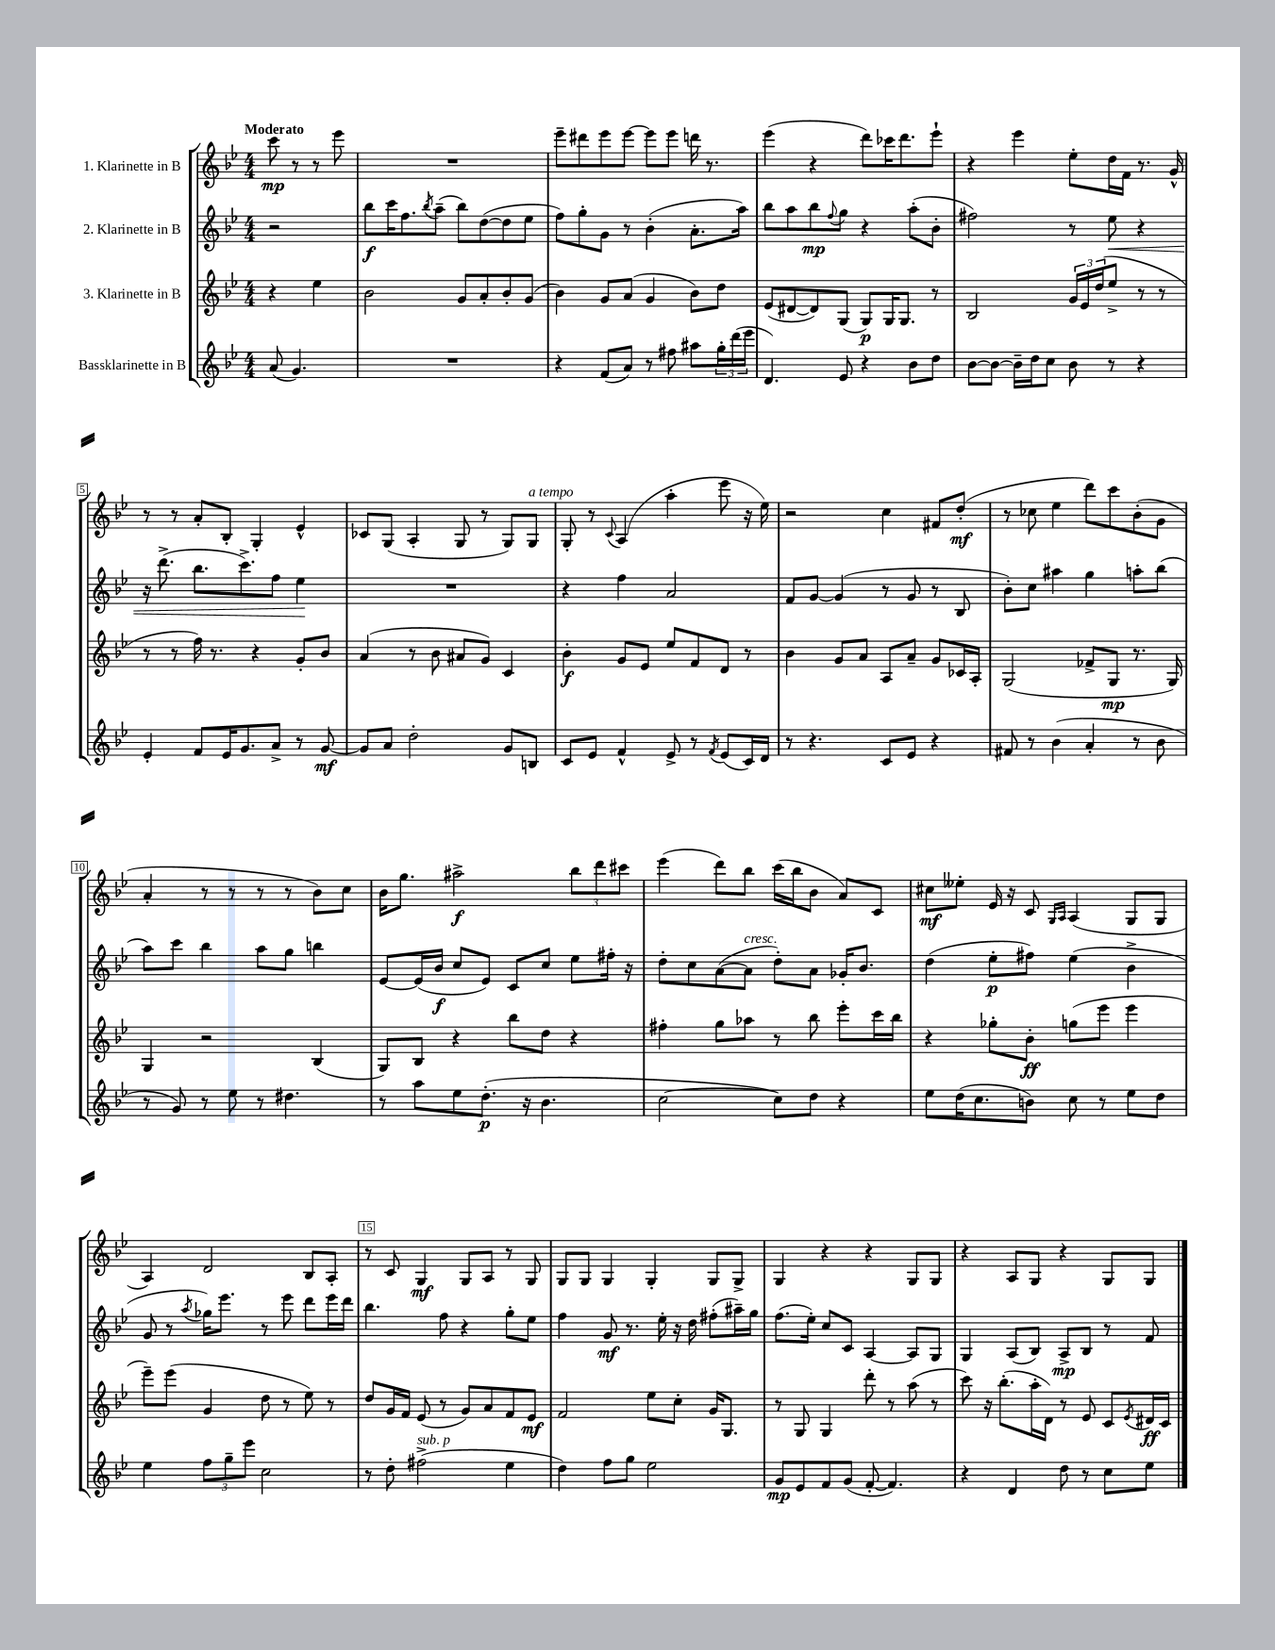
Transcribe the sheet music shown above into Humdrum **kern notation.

**kern	**dynam	**kern	**dynam	**kern	**dynam	**kern	**dynam
*part4	*part4	*part3	*part3	*part2	*part2	*part1	*part1
*staff4	*staff4	*staff3	*staff3	*staff2	*staff2	*staff1	*staff1
*I"Bassklarinette in B	*	*I"3. Klarinette in B	*	*I"2. Klarinette in B	*	*I"1. Klarinette in B	*
*clefG2	*	*clefG2	*	*clefG2	*	*clefG2	*
*k[b-e-]	*	*k[b-e-]	*	*k[b-e-]	*	*k[b-e-]	*
*M4/4	*	*M4/4	*	*M4/4	*	*M4/4	*
=	=	=	=	=	=	=	=
!	!	!	!	!	!	!LO:TX:a:B:t=Moderato	!
(8a/	.	4r	.	2r	.	8ccc\	mp
4.g/)	.	.	.	.	.	8r	.
.	.	4ee-\	.	.	.	8r	.
.	.	.	.	.	.	8eee-\	.
=1	=1	=1	=1	=1	=1	=1	=1
1r	.	2b-\	.	8bb-\L	f	1r	.
.	.	.	.	16ccc\K	.	.	.
.	.	.	.	8.ff\	.	.	.
.	.	.	.	8qbb-/	.	.	.
.	.	.	.	(8aa~\J	.	.	.
.	.	8g/L	.	8bb-\L)	.	.	.
.	.	8a'/	.	([8dd\	.	.	.
.	.	8b-'/	.	8dd\]	.	.	.
.	.	(8g/J	.	8ee-\J	.	.	.
=2	=2	=2	=2	=2	=2	=2	=2
4r	.	4b-\)	.	8ff\L)	.	8eee-~\L	.
.	.	.	.	8gg'\	.	8ddd#X\	.
(8f/L	.	8g/L	.	8g\J	.	8eee-\	.
8a/J)	.	(8a/J	.	8r	.	[8eee-\J	.
8r	.	4g/	.	(4b-'\	.	8eee-\L]	.
8ff#X\	.	.	.	.	.	8eee-\J	.
8aa#X\L	.	8b-\L)	.	8.a'\L	.	16dddn\	.
.	.	.	.	.	.	8.r	.
24gg'\L	.	8dd\J	.	.	.	.	.
(24ddd\	.	.	.	.	.	.	.
.	.	.	.	16aa\Jk)	.	.	.
24eee-\JJ	.	.	.	.	.	.	.
=3	=3	=3	=3	=3	=3	=3	=3
4.d/)	.	(8e-/L	.	8bb-\L	.	(4eee-\	.
.	.	[8d#X/	.	8aa\	.	.	.
.	.	8d#/])	.	8bb-\	mp	4r	.
.	.	.	.	8qqff/	.	.	.
8e-/	.	(8G/J	.	8gg\J	.	.	.
4r	.	8G/L)	p	4r	.	8ddd\L)	.
.	.	16G/K	.	.	.	16ccc-X\K	.
.	.	8.G/J	.	.	.	8.ddd\	.
8b-\L	.	.	.	(8aa'\L	.	.	.
8dd\J	.	8r	.	8b-'\J	.	8eee-`\J	.
=4	=4	=4	=4	=4	=4	=4	=4
[8b-\L	.	2B-/	.	2ff#X\)	.	4r	.
8b-\J_	.	.	.	.	.	.	.
16b-~\LL]	.	.	.	.	.	4eee-\	.
16dd\J	.	.	.	.	.	.	.
8cc\J	.	.	.	.	.	.	.
8b-\	.	24g/LL	.	8r	.	8ee-'\L	.
.	.	24e-/	.	.	.	.	.
.	.	(24dd/J	.	.	.	.	.
!	!	!	!	!	!LO:HP:b	!	!
8r	.	8ee-^/J	.	8ee-\	<	16dd\L	.
.	.	.	.	.	.	16f\JJ	.
4r	.	8r	.	4r	.	8.r	.
.	.	8r	.	.	.	.	.
.	.	.	.	.	.	16g^^/	.
!!LO:LB:g=z
=5	=5	=5	=5	=5	=5	=5	=5
4e-'/	.	8r	.	16r	.	8r	.
.	.	.	.	(8.ddd^\	.	.	.
.	.	8r	.	.	.	8r	.
8f/L	.	16ff\)	.	8.bb-\L	.	8a'/L	.
.	.	8.r	.	.	.	.	.
16e-/K	.	.	.	.	.	8B-'/J	.
8.g/	.	.	.	8.ccc^\)	.	.	.
.	.	4r	.	.	.	4G'/	.
8a^/J	.	.	.	8ff\J	.	.	.
8r	.	8g'/L	.	4ee-\	.	4e-^^/	.
[8g/	mf	8b-/J	.	.	.	.	.
.	.	.	.	.	[	.	.
=6	=6	=6	=6	=6	=6	=6	=6
8g/L]	.	(4a/	.	1r	.	8c-X/L	.
8a/J	.	.	.	.	.	(8G/J	.
2dd'\	.	8r	.	.	.	4A'/	.
.	.	8b-\	.	.	.	.	.
.	.	8a#X/L	.	.	.	8G/	.
.	.	8g/J)	.	.	.	8r	.
8g/L	.	4c/	.	.	.	8G/L)	.
!	!	!	!	!	!	!LO:TX:a:i:t=a tempo	!
8Bn/J	.	.	.	.	.	8G/J	.
=7	=7	=7	=7	=7	=7	=7	=7
8c/L	.	4b-'\	f	4r	.	8G'/	.
8e-/J	.	.	.	.	.	8r	.
.	.	.	.	.	.	8qqc/	.
4f^^/	.	8g/L	.	4ff\	.	(4A/	.
.	.	8e-/J	.	.	.	.	.
8e-^/	.	8ee-/L	.	2a/	.	4aa'\	.
8r	.	8f/	.	.	.	.	.
8qf/	.	.	.	.	.	.	.
(8e-/L	.	8d/J	.	.	.	8eee-\	.
16c/L)	.	8r	.	.	.	16r	.
16d/JJ	.	.	.	.	.	16ee-\)	.
=8	=8	=8	=8	=8	=8	=8	=8
8r	.	4b-\	.	8f/L	.	2r	.
4.r	.	.	.	[8g/J	.	.	.
.	.	8g/L	.	(4g/]	.	.	.
.	.	8a/J	.	.	.	.	.
8c/L	.	8A/L	.	8r	.	4cc\	.
8e-/J	.	8a~/J	.	8g/	.	.	.
4r	.	8g/L	.	8r	.	8f#X/L	.
.	.	16c-X/L	.	8B-/	.	(8dd'/J	mf
.	.	16A'/JJ	.	.	.	.	.
=9	=9	=9	=9	=9	=9	=9	=9
8f#X/	.	(2G/	.	8b-'\L)	.	8r	.
8r	.	.	.	8cc\J	.	8cc-X\	.
(4b-\	.	.	.	4aa#X\	.	4ee-\	.
4a'/	.	8f-X^/L	.	4gg\	.	8ddd\L)	.
.	.	8G/J	mp	.	.	8ccc\	.
8r	.	8.r	.	8aan'\L	.	(8b-'\	.
8b-\	.	.	.	(8bb-\J	.	8g\J	.
.	.	16G/)	.	.	.	.	.
!!LO:LB:g=z
=10	=10	=10	=10	=10	=10	=10	=10
8r	.	4G/	.	8aa\L)	.	4a'/	.
8g/)	.	.	.	8ccc\J	.	.	.
8r	.	2r	.	4bb-\	.	8r	.
8ee-\	.	.	.	.	.	8r	.
8r	.	.	.	8aa\L	.	8r	.
4.dd#X\	.	.	.	8gg\J	.	8r	.
.	.	(4B-/	.	4bbn\	.	8b-\L)	.
.	.	.	.	.	.	8cc\J	.
=11	=11	=11	=11	=11	=11	=11	=11
8r	.	8G/L)	.	[8e-/L	.	16b-\KL	.
.	.	.	.	.	.	8.gg\J	.
8aa\L	.	8B-/J	.	(16e-/L]	.	.	.
.	.	.	.	16b-/JJ	f	.	.
8ee-\	.	4r	.	8cc/L	.	2aa#X^\	f
(8.dd'\J	p	.	.	8e-/J)	.	.	.
.	.	8bb-\L	.	8c/L	.	.	.
16r	.	.	.	.	.	.	.
4.b-\	.	8dd\J	.	8cc/J	.	.	.
.	.	4r	.	8ee-\L	.	12bb-\L	.
.	.	.	.	.	.	12ddd\	.
.	.	.	.	16ff#X'\Jk	.	.	.
.	.	.	.	.	.	12ccc#X\J	.
.	.	.	.	16r	.	.	.
=12	=12	=12	=12	=12	=12	=12	=12
[2cc\	.	4ff#X'\	.	8dd'\L	.	(4eee-\	.
.	.	.	.	8cc\	.	.	.
.	.	8gg\L	.	([8a\	.	8ddd\L)	.
!	!	!	!	!LO:TX:a:i:t=cresc.	!	!	!
.	.	8aa-X\J	.	8a\J]	.	8bb-\J	.
8cc\L])	.	8r	.	8dd'\L)	.	(16ccc\LL	.
.	.	.	.	.	.	16bb-\J	.
8dd\J	.	8bb-\	.	8a\J	.	8b-\J	.
4r	.	8eee-'\L	.	16g-X'/KL	.	8a/L)	.
.	.	.	.	8.b-/J	.	.	.
.	.	16ccc\L	.	.	.	8c/J	.
.	.	16bb-\JJ	.	.	.	.	.
=13	=13	=13	=13	=13	=13	=13	=13
8ee-\L	.	4r	.	(4dd\	.	8cc#X\L	mf
(16dd\K	.	.	.	.	.	8ee--X'\J	.
8.cc\	.	.	.	.	.	.	.
.	.	8gg-X'\L	.	8ee-'\L	p	16e-/	.
.	.	.	.	.	.	16r	.
8bn\J)	.	8b-'\J	ff	8ff#X\J)	.	8c/	.
.	.	.	.	.	.	16qqG/LL	.
.	.	.	.	.	.	16qqA/JJ	.
8cc\	.	(8ggn\L	.	(4ee-\	.	(4A/	.
8r	.	8eee-\J	.	.	.	.	.
8ee-\L	.	4eee-\	.	4b-^\	.	8G/L	.
8dd\J	.	.	.	.	.	8G/J	.
!!LO:LB:g=z
=14	=14	=14	=14	=14	=14	=14	=14
4ee-\	.	8eee-~\L)	.	8g/	.	4A/)	.
.	.	(8eee-\J	.	8r	.	.	.
.	.	.	.	8qaa/	.	.	.
12ff\L	.	4g/	.	16gg-X\KL)	.	2d/	.
.	.	.	.	8.eee-\J	.	.	.
12gg~\	.	.	.	.	.	.	.
12eee-\J	.	.	.	.	.	.	.
2cc\	.	8dd\	.	8r	.	.	.
.	.	8r	.	8eee-\	.	.	.
.	.	8ee-\)	.	8ddd\L	.	8B-/L	.
.	.	8r	.	16eee-\L	.	8A'/J	.
.	.	.	.	16ddd\JJ	.	.	.
=15	=15	=15	=15	=15	=15	=15	=15
8r	.	8dd/L	.	4.bb-\	.	8r	.
8dd'\	.	16g/L	.	.	.	8c/	.
.	.	16f/JJ	.	.	.	.	.
!LO:TX:a:i:t=sub. p	!	!	!	!	!	!	!
(2ff#X^\	.	(8e-/	.	.	.	4G/	mf
.	.	8r	.	8ff\	.	.	.
.	.	8g/L)	.	4r	.	8G/L	.
.	.	8a/	.	.	.	8A/J	.
4ee-\	.	8f/	.	8gg'\L	.	8r	.
.	.	8e-/J	mf	8ee-\J	.	8G/	.
=16	=16	=16	=16	=16	=16	=16	=16
4dd\)	.	2f/	.	4ff\	.	8G/L	.
.	.	.	.	.	.	8G/J	.
8ff\L	.	.	.	8g/	mf	4G/	.
8gg\J	.	.	.	8.r	.	.	.
2ee-\	.	8ee-\L	.	.	.	4G'/	.
.	.	.	.	16ee-'\	.	.	.
.	.	8cc'\J	.	16r	.	.	.
.	.	.	.	16dd\	.	.	.
.	.	16g/KL	.	(8ff#X'\L	.	8G/L	.
.	.	8.G/J	.	.	.	.	.
.	.	.	.	16aa#X~\L)	.	8G^/J	.
.	.	.	.	16gg\JJ	.	.	.
=17	=17	=17	=17	=17	=17	=17	=17
8g/L	mp	8r	.	(8.ff\L	.	4G/	.
8e-/	.	8G/	.	.	.	.	.
.	.	.	.	16ee-'\Jk)	.	.	.
8f/	.	4G/	.	8cc/L	.	4r	.
(8g/J	.	.	.	8c/J	.	.	.
[8f'/	.	8ddd'\	.	[4A/	.	4r	.
4.f/])	.	8r	.	.	.	.	.
.	.	(8aa\	.	8A/L]	.	8G/L	.
.	.	8r	.	8G/J	.	8G/J	.
=18	=18	=18	=18	=18	=18	=18	=18
4r	.	8ccc\)	.	4G/	.	4r	.
.	.	16r	.	.	.	.	.
.	.	(8.bb-'\L	.	.	.	.	.
4d/	.	.	.	(8A/L	.	8A/L	.
.	.	16aa'\L	.	8B-/J)	.	8G/J	.
.	.	16d\JJ)	.	.	.	.	.
8dd\	.	8r	.	8A^/L	mp	4r	.
8r	.	8e-/	.	8B-/J	.	.	.
8cc\L	.	8c/L	.	8r	.	8G/L	.
.	.	8qe-/	.	.	.	.	.
8ee-\J	.	16d#X/L	ff	8f/	.	8G/J	.
.	.	16c/JJ	.	.	.	.	.
==	==	==	==	==	==	==	==
*-	*-	*-	*-	*-	*-	*-	*-
